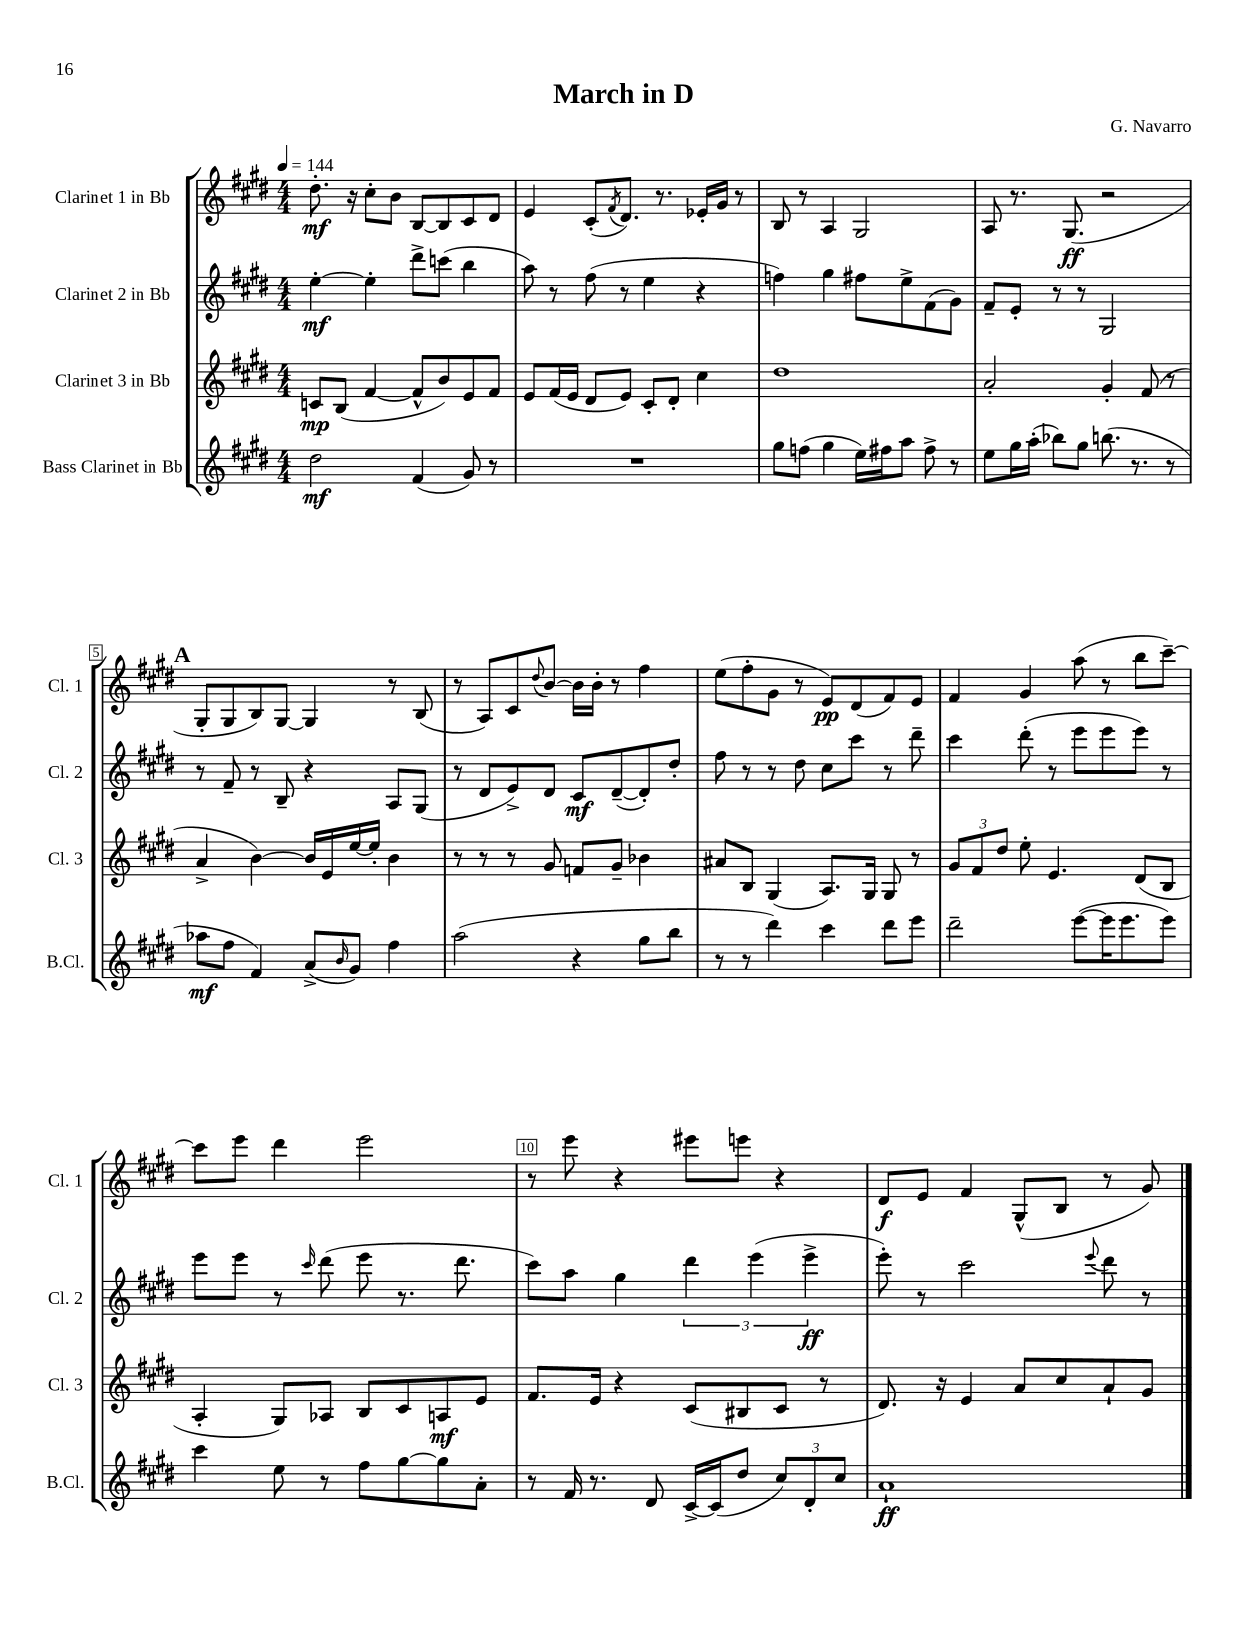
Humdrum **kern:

**kern	**kern	**kern	**kern
*staff4	*staff3	*staff2	*staff1
*clefG2	*clefG2	*clefG2	*clefG2
*k[f#c#g#d#]	*k[f#c#g#d#]	*k[f#c#g#d#]	*k[f#c#g#d#]
*M4/4	*M4/4	*M4/4	*M4/4
*MM144	*MM144	*MM144	*MM144
2dd#\	8c/L	[4ee'\	8.dd#'\
.	(8B/J	.	.
.	.	.	16r
.	[4f#/	4ee'\]	8cc#'\L
.	.	.	8b\J
(4f#/	8f#^^/]L	8ddd#^\L	[8B/L
.	8b/)	(8ccc\J	8B/]
8g#/)	8e/	4bb\	8c#/
8r	8f#/J	.	8d#/J
=	=	=	=
1r	8e/L	8aa\)	4e/
.	(16f#/L	8r	.
.	16e/JJ	.	.
.	8d#/L	(8ff#\	(8c#'/L
.	.	.	8qf#/
.	8e/J)	8r	8.d#/J)
.	8c#'/L	4ee\	.
.	.	.	8.r
.	8d#'/J	.	.
.	4cc#\	4r	16e-'/LL
.	.	.	16g#/JJ
.	.	.	8r
=	=	=	=
8gg#\L	1dd#	4ff\)	8B/
(8ff\J	.	.	8r
4gg#\	.	4gg#\	4A/
16ee\LL)	.	8ff#\L	2G#/
16ff#\J	.	.	.
8aa\J	.	8ee^\	.
8ff#^\	.	(8f#\	.
8r	.	8g#\J)	.
=	=	=	=
8ee\L	2a'/	8f#~/L	8A/
16gg#\L	.	8e'/J	8.r
(16aa'\JJ	.	.	.
8bb-\L)	.	8r	.
.	.	.	(8.G#/
8gg#\J	.	8r	.
(8.bb\	4g#'/	2G#/	2r
8.r	.	.	.
.	(8f#/	.	.
8r	8r	.	.
=	=	=	=
8aa-\L	4a^/	8r	8G#'/L
8ff#\J	.	8f#~/	8G#/
4f#/)	[4b\)	8r	8B/)
.	.	8B~/	[8G#/J
(8a^/L	16b/]LL	4r	4G#/]
.	16e/	.	.
16qqb/	.	.	.
8g#/J)	[16ee/	.	.
.	16ee'/]JJ	.	.
4ff#\	4b\	8A/L	8r
.	.	(8G#/J	(8B/
=	=	=	=
(2aa\	8r	8r	8r
.	8r	8d#/L	8A/L)
.	8r	8e^/)	8c#/
.	.	.	8qqdd#/
.	8g#/	8d#/J	[8b/J
4r	8f/L	8c#/L	16b\]LL
.	.	.	16b'\JJ
.	8g#~/J	([8d#~/	8r
8gg#\L	4b-\	8d#'/])	4ff#\
8bb\J	.	8dd#'/J	.
=	=	=	=
8r	8a#/L	8ff#\	(8ee\L
8r	8B/J	8r	8ff#'\
4ddd#\)	(4G#/	8r	8g#\J
.	.	8dd#\	8r
4ccc#\	8.A/L)	8cc#\L	8e/L)
.	.	8ccc#\J	(8d#/
.	16G#/Jk	.	.
8ddd#\L	8G#/	8r	8f#/)
8eee\J	8r	8ddd#~\	8e/J
=	=	=	=
2ddd#~\	12g#/L	4ccc#\	4f#/
.	12f#/	.	.
.	12dd#/J	.	.
.	8ee'\	(8ddd#'\	4g#/
.	4.e/	8r	.
([8eee\L	.	8eee\L	(8aa\
16eee\]K	.	8eee\	8r
8.eee\	.	.	.
.	(8d#/L	8eee\J)	8bb\L
8eee\J)	8B/J	8r	[8ccc#~\J)
=	=	=	=
4ccc#\	4A'/	8eee\L	8ccc#\]L
.	.	8eee\J	8eee\J
8ee\	8G#/L)	8r	4ddd#\
.	.	16qqccc#/	.
8r	8A-/J	(8ddd#\	.
8ff#\L	8B/L	8eee\	2eee\
[8gg#\	8c#/	8.r	.
8gg#\]	8A/	.	.
.	.	8.ddd#\	.
8a'\J	8e/J	.	.
=	=	=	=
8r	8.f#/L	8ccc#\L)	8r
16f#/	.	8aa\J	8eee\
8.r	16e/Jk	.	.
.	4r	4gg#\	4r
8d#/	.	.	.
[16c#^/LL	(8c#/L	6ddd#\	8eee#\L
(16c#/]J	.	.	.
8dd#/J	8B#/	.	8eee\J
.	.	(6eee\	.
12cc#/L)	8c#/J	.	4r
12d#'/	.	6eee^\	.
.	8r	.	.
12cc#/J	.	.	.
=	=	=	=
1a`	8.d#/)	8eee'\)	8d#/L
.	.	8r	8e/J
.	16r	.	.
.	4e/	2ccc#\	4f#/
.	8a/L	.	(8G#^^/L
.	8cc#/	.	8B/J
.	.	8qqeee/	.
.	8a`/	8ddd#\	8r
.	8g#/J	8r	8g#/)
==	==	==	==
*-	*-	*-	*-
